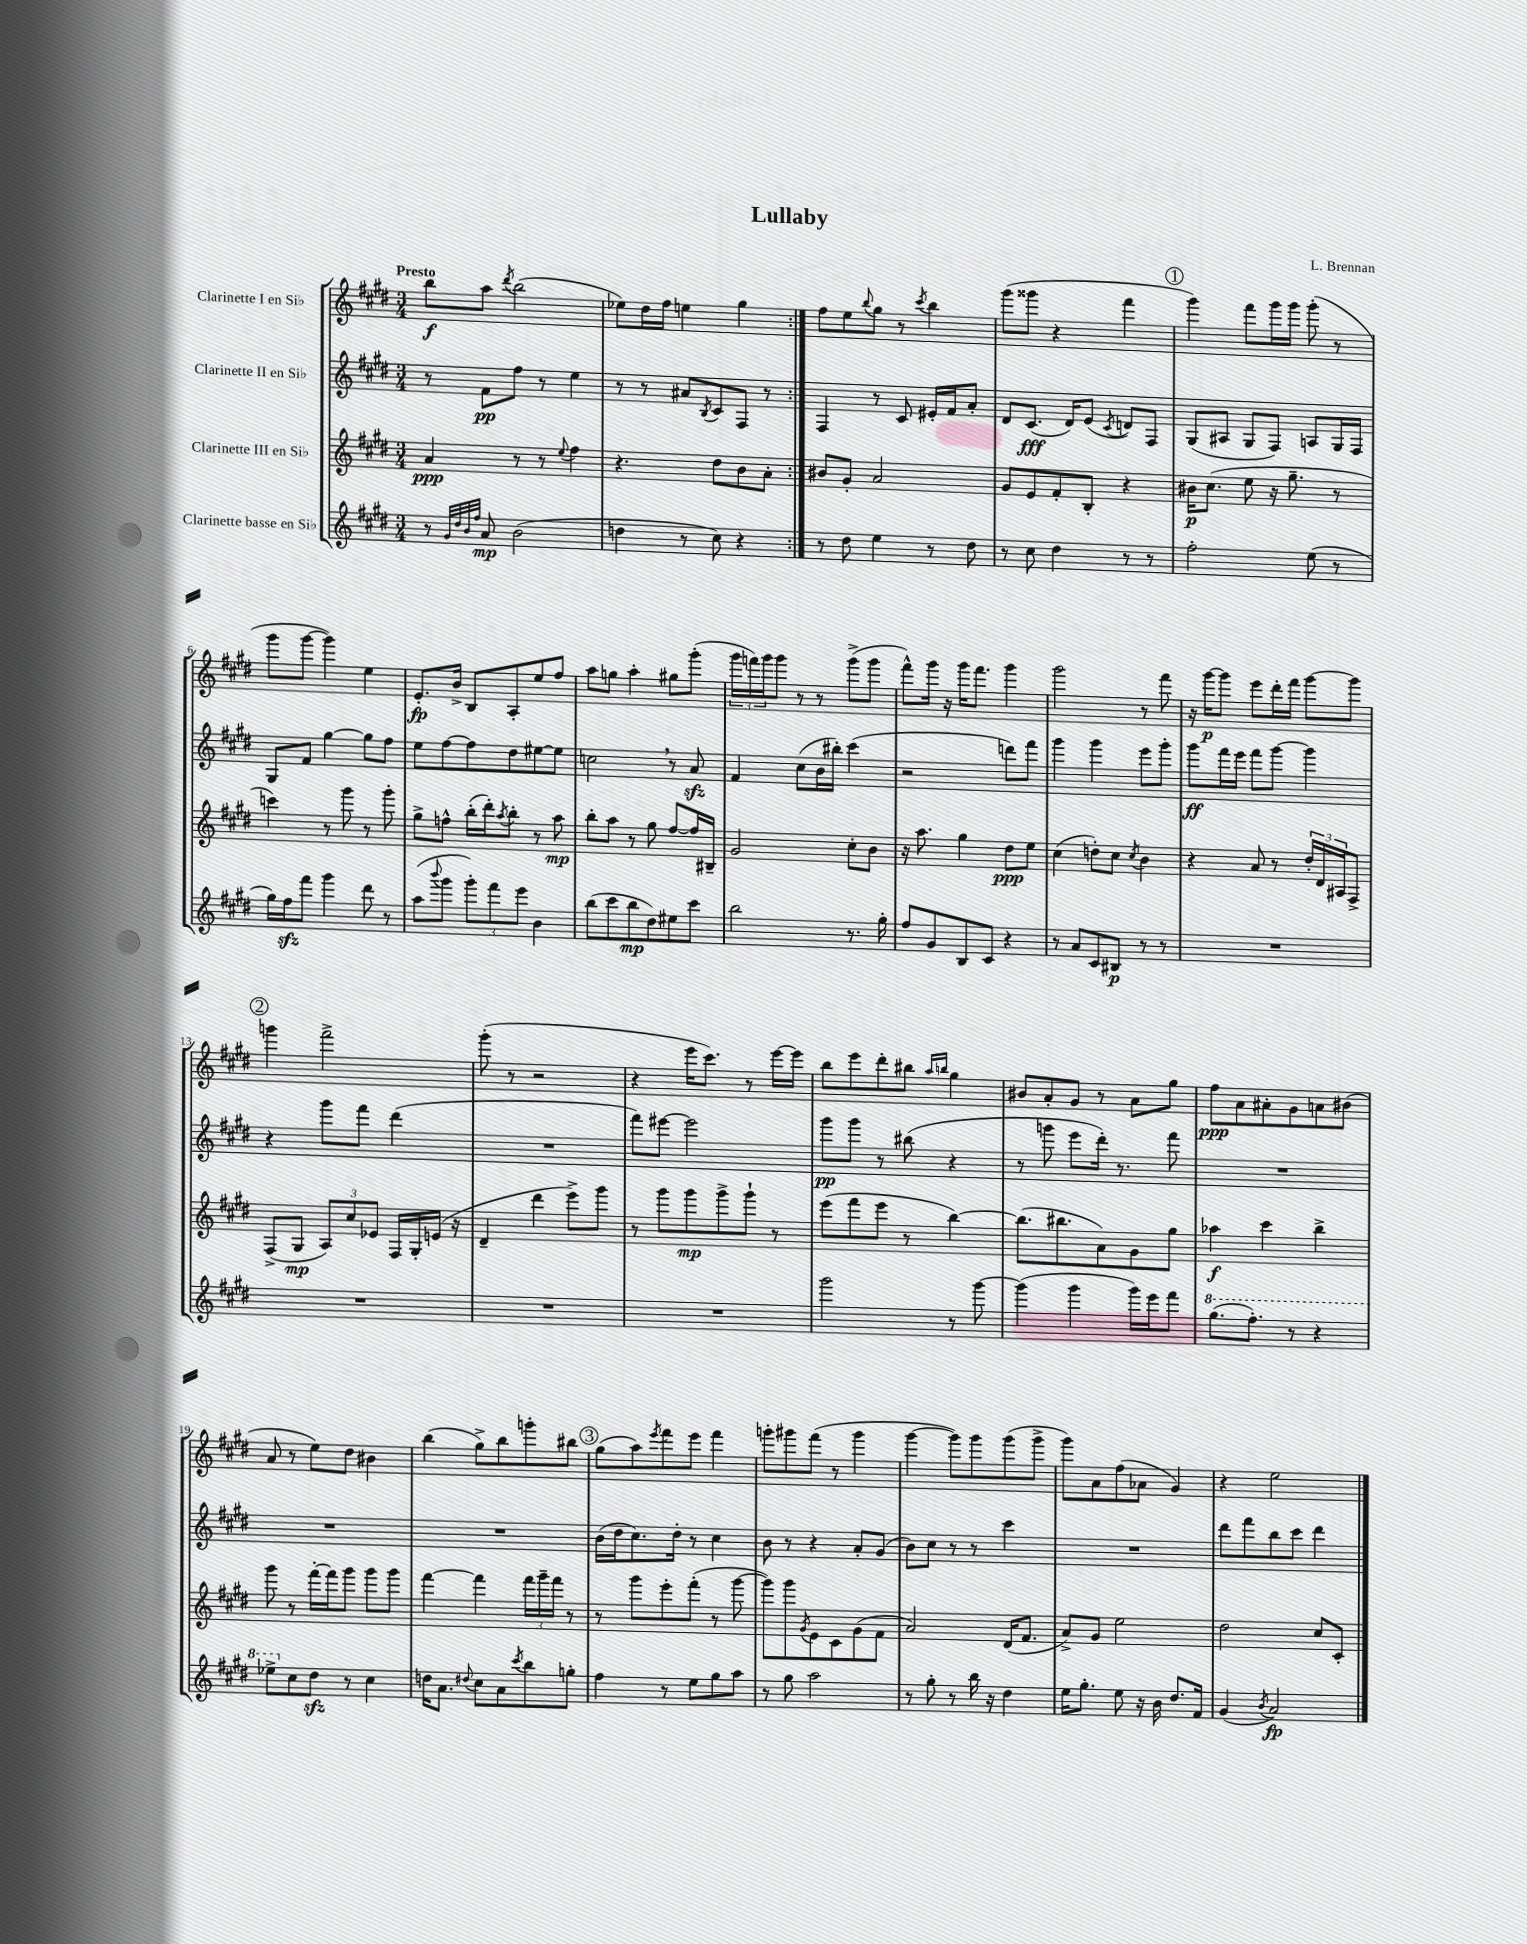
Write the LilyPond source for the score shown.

\header { title = "Lullaby" composer = "L. Brennan" }
<<
\new StaffGroup <<
\new Staff = "s0" \with { instrumentName = "Clarinette I en Sib" } {
    \clef treble \key e \major \numericTimeSignature \time 3/4 \tempo "Presto"
    \repeat volta 2 { b''8\f a''8 \acciaccatura { dis'''8 } b''2( |
    ees''8) dis''16 fis''16 e''4 gis''4 | }
    fis''8 e''8 \appoggiatura { b''8 } gis''8 r8 \acciaccatura { cis'''8 } b''4 |
    gis'''8( gisis'''8 r4 fis'''4 |
    \mark \markup { \circle "1" } gis'''4) fis'''8 gis'''16 gis'''16 gis'''8-.( r8 |
    gis'''8 gis'''8~ gis'''4) e''4 |
    e'8.-.\fp b'16-> b8 a8-. e''8 fis''8 |
    a''8 g''8 a''4-. gis''8 gis'''8-.( |
    \tuplet 3/2 { gis'''16 f'''16) gis'''16 } gis'''8 r8 r8 gis'''8->( gis'''8 |
    fis'''8-^) gis'''16 r16 gis'''16 fis'''8. gis'''4 |
    gis'''2 r8 fis'''8 |
    r16 gis'''16~\p gis'''8 e'''8 dis'''16-. fis'''16 gis'''8~ gis'''8 |
    \mark \markup { \circle "2" } g'''4 fis'''2-> |
    gis'''8-.( r8 r2 |
    r4 e'''16 cis'''8.) r8 e'''16~ e'''16 |
    b''8 e'''8 dis'''8-. bis''8 \grace { a''16 b''16 } gis''4 |
    bis'8 a'8-. gis'8 r8 a'8 gis''8 |
    fis''8\ppp a'8 ais'8-. gis'8 a'8 bis'8( |
    a'8 r8 e''8) dis''8 bis'4 |
    b''4( gis''8->) b''8 g'''8-. bis''8 |
    \mark \markup { \circle "3" } gis''8( a''8) \acciaccatura { e'''8 } fis'''8 e'''8 fis'''4 |
    g'''8-. gis'''8 fis'''8( r8 gis'''4 |
    gis'''4~ gis'''8) gis'''8 gis'''8( gis'''8-> |
    gis'''8) a'8 fis''8( aes'8 gis'4) |
    r4 e''2 \bar "|." |
}
\new Staff = "s1" \with { instrumentName = "Clarinette II en Sib" } {
    \clef treble \key e \major \numericTimeSignature \time 3/4
    \repeat volta 2 { r8 fis'8\pp fis''8 r8 e''4 |
    r8 r8 ais'8 \acciaccatura { b8 } cis'8 fis8 r8 | }
    fis4 r8 cis'8 eis'16-. fis'16 a'8-. |
    dis'8 cis'8.\fff( dis'16) e'8( \acciaccatura { cis'8 } d'8) fis8 |
    \mark \markup { \circle "1" } gis8( ais8 gis8 fis8) a8 gis16 fis16 |
    gis8 fis'8 gis''4~ gis''8 fis''8 |
    e''8 fis''8~ fis''8 dis''8 eis''8~ eis''8 |
    c''2 \breathe r8 a'8\sfz |
    fis'4 cis''8( b'16 bis''16-.) cis'''4( |
    r2 d'''8) fis'''8 |
    gis'''4 gis'''4 e'''8 gis'''8-. |
    gis'''8\ff fis'''16 e'''16 fis'''8 gis'''8~ gis'''4 |
    \mark \markup { \circle "2" } r4 gis'''8 fis'''8 dis'''4( |
    R2. |
    fis'''8) eis'''8~ eis'''2 |
    gis'''8\pp gis'''8 r8 bis''8( r4 |
    r8 g'''8 e'''8 dis'''16-.) r8. fis'''8 |
    R2. |
    R2. |
    R2. |
    \mark \markup { \circle "3" } b'16( dis''16 cis''8.) dis''16-. r8 cis''4 |
    b'8 r8 r4 a'8-. gis'8( |
    b'8) cis''8 r8 r8 cis'''4 |
    R2. |
    dis'''8 fis'''8 b''8 cis'''8 dis'''4 \bar "|." |
}
\new Staff = "s2" \with { instrumentName = "Clarinette III en Sib" } {
    \clef treble \key e \major \numericTimeSignature \time 3/4
    \repeat volta 2 { a'4\ppp r8 r8 \appoggiatura { e''8 } fis''4 |
    r4. dis''8 b'8 a'8-. | }
    bis'8 gis'8-. a'2 |
    gis'8 e'8 fis'8-. b8-. r4 |
    \mark \markup { \circle "1" } bis'16\p cis''8.( e''8 r16 gis''8.-- r8 |
    c'''4) r8 gis'''8 r8 gis'''8-. |
    gis''8-> f''8-^ b''16-.( dis'''16-.) \acciaccatura { a''8 } b''8-. r8 a''8\mp |
    b''8-. a''8 r8 gis''8 fis''8~ fis''16 bis16-- |
    gis'2 cis''8-. b'8 |
    r16 a''8. gis''4 dis''8\ppp e''8 |
    cis''4( d''8-.) cis''8 \acciaccatura { cis''8 } b'4 |
    r4 a'8 r8 \tuplet 3/2 { dis''16-. dis'16 ais16 } fis8-> |
    \mark \markup { \circle "2" } fis8->( gis8\mp \tuplet 3/2 { a8) cis''8 ees'8 } fis16 gis16-. e'16( r16 |
    dis'4-- dis'''4 e'''8->) gis'''8 |
    r8 gis'''8 gis'''8\mp gis'''8-> gis'''8-! r8 |
    e'''8( fis'''8 e'''8 r8 b''4~) |
    b''8.( bis''8. a'8) gis'8 gis''8 |
    aes''4\f cis'''4 b''4-> |
    gis'''8 r8 fis'''16~-. fis'''16 gis'''8 gis'''8 gis'''8 |
    fis'''4~ fis'''4 \tuplet 3/2 { fis'''16 gis'''16-- fis'''16 } r8 |
    \mark \markup { \circle "3" } r8 gis'''8 e'''8-. fis'''8-.( r8 gis'''8~ |
    gis'''8) gis'''8 \acciaccatura { gis'8 } e'8 cis'8 gis'8( fis'8 |
    a'2) dis'16( fis'8. |
    a'8->) gis'8 e''2 |
    dis''2 cis''8 cis'8-. \bar "|." |
}
\new Staff = "s3" \with { instrumentName = "Clarinette basse en Sib" } {
    \clef treble \key e \major \numericTimeSignature \time 3/4
    \repeat volta 2 { r8 \grace { gis'32 dis''32 b'32 fis''32 } a'8\mp b'2( |
    d''4 r8 cis''8) r4 | }
    r8 dis''8 e''4 r8 dis''8 |
    r8 cis''8 dis''4 r8 r8 |
    \mark \markup { \circle "1" } fis''2-. e''8( r8 |
    gis''16) fis''16\sfz fis'''8 gis'''4 dis'''8 r8 |
    a''8( \appoggiatura { b'''8 } gis'''8 \tuplet 3/2 { gis'''8-.) fis'''8 e'''8 } b'4 |
    b''8( cis'''8 b''8\mp dis''8) eis''8 cis'''8 |
    b''2 r8. gis''16-. |
    fis''8 gis'8 b8 cis'8 r4 |
    r8 a'8 cis'8 bis8\p r8 r8 |
    R2. |
    \mark \markup { \circle "2" } R2. |
    R2. |
    R2. |
    gis'''2 r8 gis'''8~ |
    gis'''4( gis'''4 gis'''16) e'''16 fis'''8 |
    \ottava #1 gis'''8.( fis'''8.-.) r8 r4 |
    ees'''8-> \ottava #0 cis''8 dis''8\sfz r8 cis''4 |
    d''16 a'8. \appoggiatura { dis''8 } cis''8 a'8 \acciaccatura { cis'''8 } b''8 g''8-. |
    \mark \markup { \circle "3" } fis''4 r8 e''8 gis''8 a''8 |
    r8 gis''8 a''2 |
    r8 gis''8-. r8 b''16 r16 dis''4 |
    e''16 gis''8.-. e''8 r16 b'16 dis''8. fis'16 |
    gis'4( \acciaccatura { b'8 } a'2\fp) \bar "|." |
}
>>
>>
